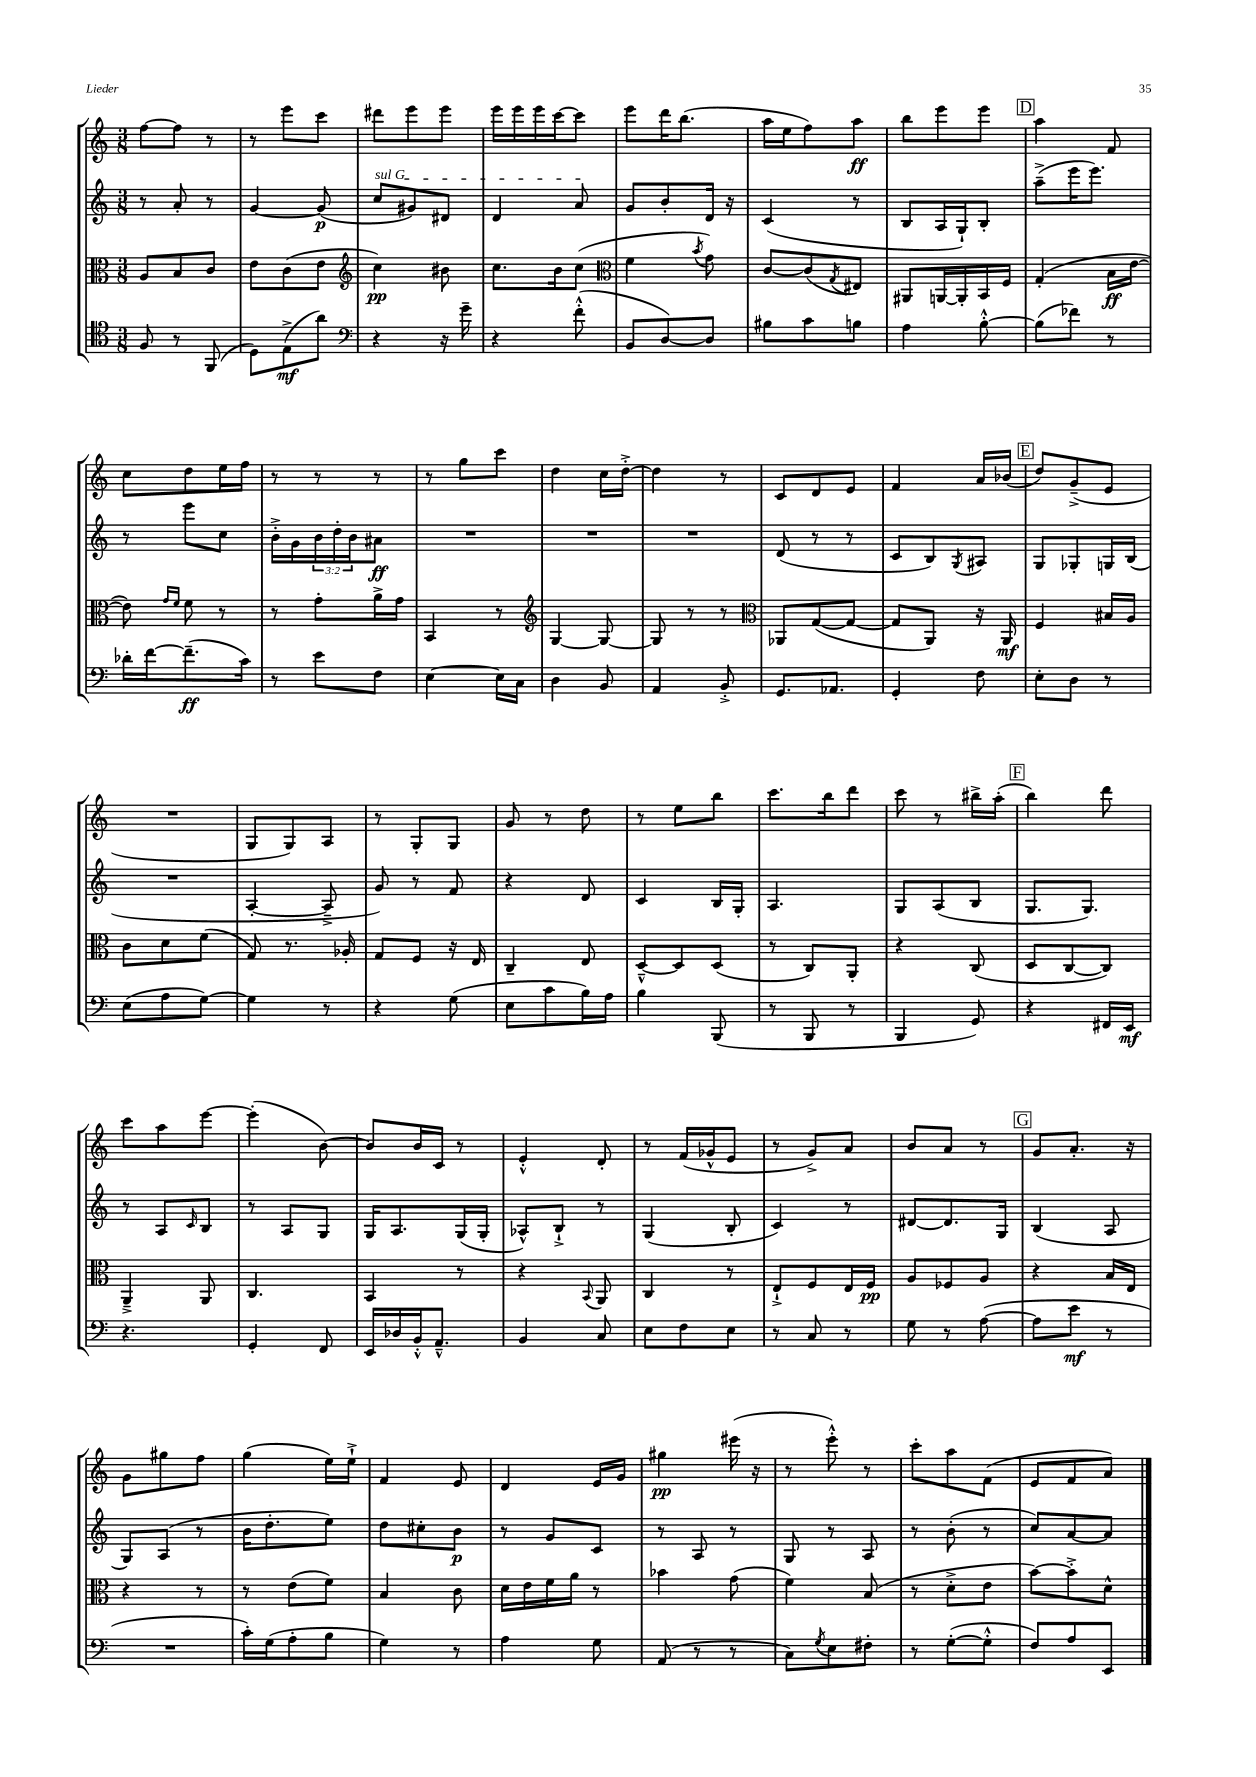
<<
\new StaffGroup <<
\new Staff = "s0" {
    \clef treble \key c \major \numericTimeSignature \time 3/8
    f''8~ f''8 r8 |
    r8 e'''8 c'''8 |
    dis'''8 e'''8 e'''8 |
    e'''16 e'''16 e'''16 c'''16~ c'''8 |
    e'''8 d'''16 b''8.( |
    a''16 e''16 f''8) a''8\ff |
    b''8 e'''8 e'''8 |
    \mark \markup { \box "D" } a''4 f'8 |
    c''8 d''8 e''16 f''16 |
    r8 r8 r8 |
    r8 g''8 c'''8 |
    d''4 c''16 d''16~-.-> |
    d''4 r8 |
    c'8 d'8 e'8 |
    f'4 a'16 bes'16( |
    \mark \markup { \box "E" } d''8) g'8--->( e'8 |
    R4. |
    g8 g8) a8 |
    r8 g8-. g8 |
    g'8 r8 d''8 |
    r8 e''8 b''8 |
    c'''8. b''16 d'''8 |
    c'''8 r8 bis''16-> a''16-.( |
    \mark \markup { \box "F" } b''4) d'''8 |
    c'''8 a''8 e'''8~ |
    e'''4-.( b'8~) |
    b'8 b'16 c'16 r8 |
    e'4-.-^ d'8-. |
    r8 f'16( ges'16-^ e'8 |
    r8 g'8->) a'8 |
    b'8 a'8 r8 |
    \mark \markup { \box "G" } g'8 a'8.-. r16 |
    g'8 gis''8 f''8 |
    g''4( e''16) e''16-!-> |
    f'4 e'8 |
    d'4 e'16 g'16 |
    gis''4\pp eis'''16( r16 |
    r8 e'''8-.-^) r8 |
    c'''8-. a''8 f'8( |
    e'8 f'8 a'8) \bar "|." |
}
\new Staff = "s1" {
    \clef treble \key c \major \numericTimeSignature \time 3/8 \override Staff.TupletNumber.text = #tuplet-number::calc-fraction-text
    r8 a'8-. r8 |
    g'4~ g'8\p( |
    \once \override TextSpanner.bound-details.left.text = \markup { \italic "sul G" } c''8\startTextSpan gis'8) dis'8 |
    d'4 a'8\stopTextSpan |
    g'8 b'8-. d'16 r16 |
    c'4( r8 |
    b8 a16 g16-!) b8-. |
    \mark \markup { \box "D" } a''8--->( e'''16 e'''8.) |
    r8 e'''8 c''8 |
    b'16-.-> g'16 \tuplet 3/2 { b'16 d''16-. b'16 } ais'8\ff |
    R4. |
    R4. |
    R4. |
    d'8( r8 r8 |
    c'8 b8) \acciaccatura { g8 } ais8 |
    \mark \markup { \box "E" } g8 ges8-. g16 b16( |
    R4. |
    a4~-. a8---> |
    g'8) r8 f'8 |
    r4 d'8 |
    c'4 b16 g16-. |
    a4. |
    g8 a8( b8 |
    \mark \markup { \box "F" } g8. g8.) |
    r8 a8 \grace { c'16 } b8 |
    r8 a8 g8 |
    g16 a8. g16( g16-. |
    aes8-^) b8-!-> r8 |
    g4( b8-. |
    c'4) r8 |
    dis'8~ dis'8. g16 |
    \mark \markup { \box "G" } b4( a8 |
    g8) a8( r8 |
    b'16 d''8.-. e''8) |
    d''8 cis''8-. b'8\p |
    r8 g'8 c'8 |
    r8 a8 r8 |
    g8 r8 a8 |
    r8 b'8-.( r8 |
    c''8) a'8~ a'8 \bar "|." |
}
\new Staff = "s2" {
    \clef alto \key c \major \numericTimeSignature \time 3/8
    a8 b8 c'8 |
    e'8 c'8( e'8 |
    \clef treble c''4\pp) bis'8 |
    c''8. b'16 c''8( |
    \clef alto f'4 \acciaccatura { b'8 } g'8) |
    c'8~ c'8( \acciaccatura { g8 } eis8) |
    ais,8 a,16~ a,16-. b,16 f16 |
    \mark \markup { \box "D" } g4-.( b16\ff e'16~ |
    e'8) \grace { g'16 f'16 } f'8 r8 |
    r8 g'8-. a'16-> g'16 |
    b,4 r8 |
    \clef treble g4~ g8~ |
    g8 r8 r8 |
    \clef alto aes,8 g8~( g8~ |
    g8 a,8) r16 a,16\mf |
    \mark \markup { \box "E" } f4 bis16 a16 |
    c'8 d'8 f'8( |
    g8) r8. aes16-. |
    g8 f8 r16 e16 |
    c4-- e8 |
    d8~---^ d8 d8( |
    r8 c8) a,8-. |
    r4 c8( |
    \mark \markup { \box "F" } d8 c8~ c8) |
    a,4---> a,8 |
    c4. |
    b,4 r8 |
    r4 \appoggiatura { b,8 } a,8 |
    c4 r8 |
    e8-!-> f8 e16 f16\pp |
    a8 fes8 a8 |
    \mark \markup { \box "G" } r4 b16 e16 |
    r4 r8 |
    r8 e'8( f'8) |
    b4 c'8 |
    d'16 e'16 f'16 a'16 r8 |
    bes'4 g'8( |
    f'4) b8( |
    r8 d'8-.-> e'8 |
    b'8~) b'8-.-> d'8-^ \bar "|." |
}
\new Staff = "s3" {
    \clef tenor \key c \major \numericTimeSignature \time 3/8
    f8 r8 f,8( |
    d8) e8->\mf( a'8) |
    \clef bass r4 r16 g'16-- |
    r4 f'8-.-^( |
    b,8 d8~) d8 |
    bis8 c'8 b8 |
    a4 b8~-.-^ |
    \mark \markup { \box "D" } b8( fes'8) r8 |
    des'16-. f'16~ f'8.--\ff( c'16) |
    r8 e'8 f8 |
    e4~ e16 c16 |
    d4 b,8 |
    a,4 b,8-.-> |
    g,8. aes,8. |
    g,4-. f8 |
    \mark \markup { \box "E" } e8-. d8 r8 |
    e8( a8 g8~) |
    g4 r8 |
    r4 g8( |
    e8 c'8 b16) a16 |
    b4 b,,8( |
    r8 b,,8 r8 |
    b,,4 g,8) |
    \mark \markup { \box "F" } r4 fis,16 e,16\mf |
    r4. |
    g,4-. f,8 |
    e,16 des16 b,16-.-^ a,8.---^ |
    b,4 c8 |
    e8 f8 e8 |
    r8 c8 r8 |
    g8 r8 a8~( |
    \mark \markup { \box "G" } a8 e'8\mf r8 |
    R4. |
    c'16-.) g16( a8-. b8 |
    g4) r8 |
    a4 g8 |
    a,8( r8 r8 |
    c8) \acciaccatura { g8 } e8 fis8-. |
    r8 g8~-.( g8-.-^ |
    f8) a8 e,8 \bar "|." |
}
>>
>>
\layout { \context { \Score \remove "Bar_number_engraver" } }
